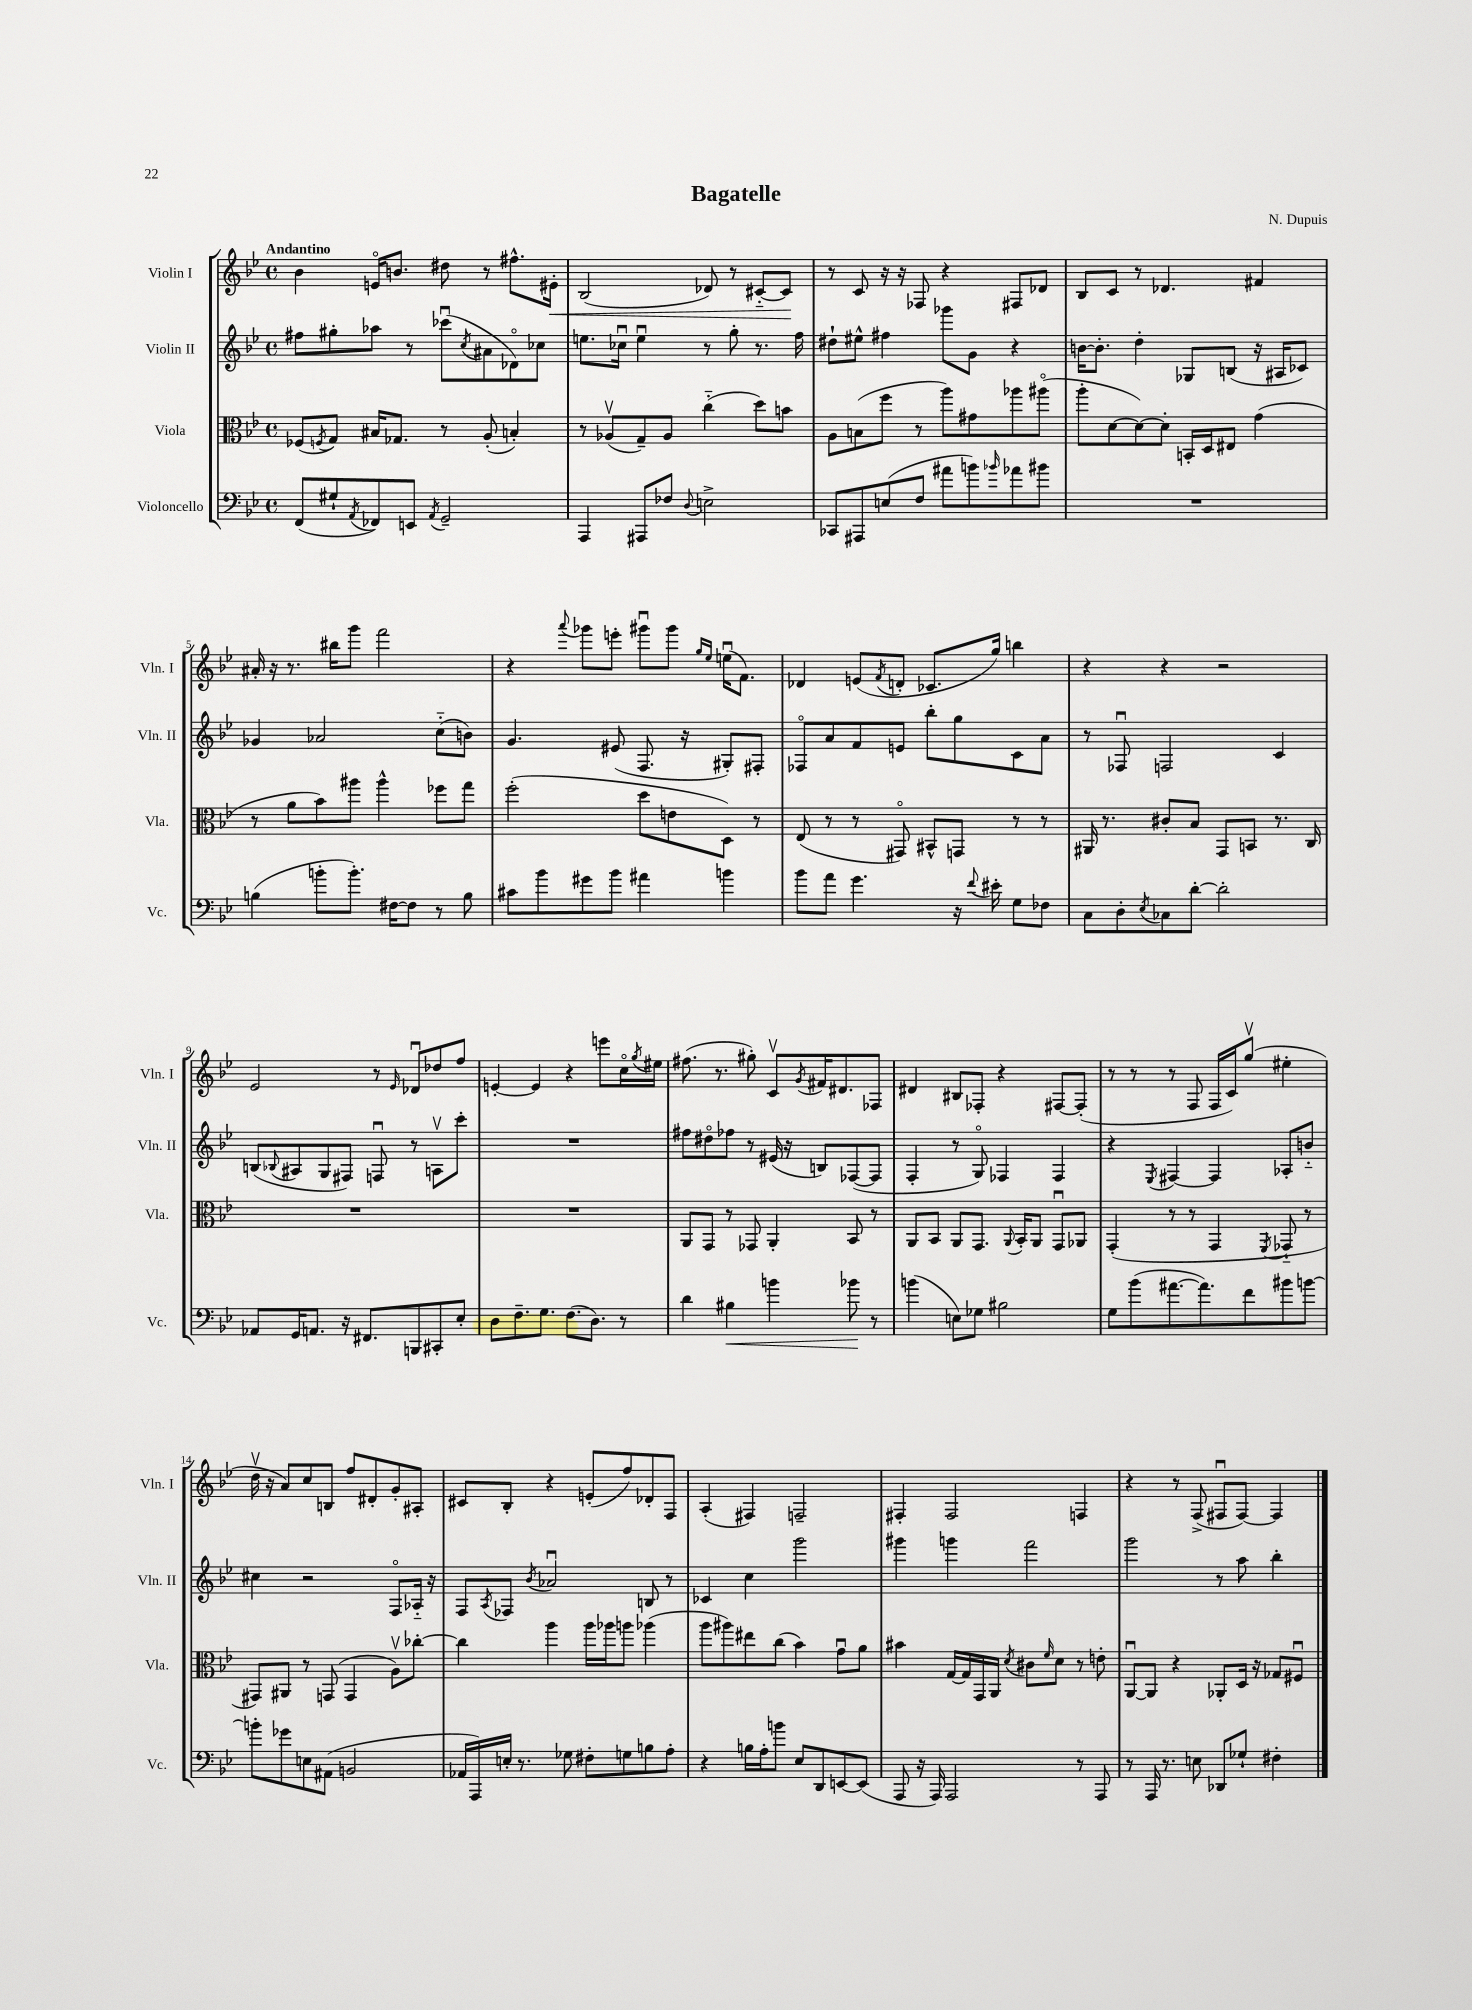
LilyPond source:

\header { title = "Bagatelle" composer = "N. Dupuis" }
<<
\new StaffGroup <<
\new Staff = "s0" \with { instrumentName = "Violin I" shortInstrumentName = "Vln. I" } {
    \clef treble \key bes \major \defaultTimeSignature \time 4/4 \tempo "Andantino"
    bes'4 e'16\flageolet b'8. dis''8 r8 fis''8.-^ eis'16-.\< |
    bes2( des'8) r8 cis'8~-_ cis'8\! |
    r8 c'8 r16 r16 fes8 r4 fis8 des'8 |
    bes8 c'8 r8 des'4. fis'4 |
    ais'16-. r16 r8. bis''16 g'''8 f'''2 |
    r4 \appoggiatura { a'''8 } ges'''8 e'''8-. gis'''8\downbow gis'''8 \grace { g''16 ees''16 } e''16\downbow( f'8.) |
    des'4 e'8( \acciaccatura { f'8 } d'8-. ces'8. g''16) b''4 |
    r4 r4 r2 |
    ees'2 r8 \grace { ees'16 } des'8\downbow des''8 f''8 |
    e'4~-. e'4 r4 e'''8 c''16\flageolet \acciaccatura { g''8 } eis''16 |
    fis''8.( r8. gis''8-.) c'8\upbow \acciaccatura { g'8 } fis'16 dis'8. fes8 |
    dis'4 bis8 fes8-. r4 fis8~ fis8-.( |
    r8 r8 r8 f8 f16 c'16) g''8\upbow( eis''4-. |
    d''16\upbow r16 a'8) c''8 b8 f''8 dis'8-. g'8-. ais8-. |
    cis'8 bes8-. r4 e'8-.( f''8) des'8-. f8 |
    a4-.( fis4) f2-- |
    fis4-. fis2 f4 |
    r4 r8 f8->( fis8\downbow fis8~) fis4 \bar "|." |
}
\new Staff = "s1" \with { instrumentName = "Violin II" shortInstrumentName = "Vln. II" } {
    \clef treble \key bes \major \defaultTimeSignature \time 4/4
    fis''8 gis''8-. aes''8 r8 ces'''8\downbow( \acciaccatura { c''8 } ais'8 des'8\flageolet) ces''8 |
    e''8. ces''16\downbow e''4\downbow r8 g''8-. r8. f''16 |
    dis''8-! eis''8-^ fis''4 ges'''8 g'8 r4 |
    b'16~ b'8.-. d''4-. ges8 b8( r16 ais16 ces'8) |
    ges'4 aes'2 c''8-_( b'8) |
    g'4. eis'8( f8. r16 gis8-.) fis8-. |
    fes8\flageolet a'8 f'8 e'8 bes''8-. g''8 c'8 a'8 |
    r8 fes8\downbow f2 c'4 |
    b8( \appoggiatura { bes8 } ais8 g8 fis8) f8\downbow r8 a8\upbow c'''8-. |
    R1 |
    fis''8 dis''8\flageolet fes''8 r8 eis'16( r16 b8) fes8~( fes8 |
    f4-. r8 g8\flageolet) fes4 fes4 |
    r4 \acciaccatura { ees8 } fis4~ fis4 aes8-. b'8-_ |
    cis''4 r2 f8\flageolet aes16-_ r16 |
    f8 \acciaccatura { a8 } fes8 \acciaccatura { bes'8 } aes'2\downbow b8 r8 |
    ces'4 c''4 g'''2 |
    gis'''4 g'''4 f'''2 |
    g'''2 r8 a''8 bes''4-. \bar "|." |
}
\new Staff = "s2" \with { instrumentName = "Viola" shortInstrumentName = "Vla." } {
    \clef alto \key bes \major \defaultTimeSignature \time 4/4
    fes8( \acciaccatura { f8 } g8) bis16 ges8. r8 a8-.( b4-.) |
    r8 aes8\upbow( g8--) aes8 c''4-_( d''8) b'8 |
    a8 b8( f''8 r8 a''8) gis'8 aes''8 ais''8\flageolet( |
    a''8-. d'8~ d'8~) d'8-. b,16-. d16 eis8 g'4( |
    r8 a'8 bes'8) ais''8 ais''4-^ fes''8 g''8 |
    f''2-.( d''8 e'8 d8) r8 |
    ees8( r8 r8 gis,8\flageolet) bis,8-^ g,8 r8 r8 |
    ais,16 r8. cis'8-. bes8 g,8 b,8 r8. c16 |
    R1 |
    R1 |
    a,8 g,8 r8 ges,8 a,4-. bes,8 r8 |
    a,8 bes,8 a,8 g,8. \appoggiatura { a,8 } bes,16-. a,8 g,8\downbow aes,8 |
    g,4-.( r8 r8 g,4 \acciaccatura { f,8 } ges,8-_ r8 |
    gis,8) ais,8 r8 g,8( g,4 a8\upbow) ces''8~-. |
    ces''4 a''4 a''16 aes''16 a''8 aes''4( |
    a''8 ais''8) eis''8 c''8( bes'4) g'8\downbow a'8 |
    bis'4 g16~ g16 g,16 a,16 \acciaccatura { d'8 } cis'8 \grace { f'16 } d'8 r8 e'8-. |
    a,8~\downbow a,8 r4 aes,8-. d16 r16 ges8 fis8\downbow \bar "|." |
}
\new Staff = "s3" \with { instrumentName = "Violoncello" shortInstrumentName = "Vc." } {
    \clef bass \key bes \major \defaultTimeSignature \time 4/4
    f,8( gis8-! \acciaccatura { a,8 } fes,8) e,8 \acciaccatura { a,8 } g,2-- |
    a,,4 ais,,8 fes8 \appoggiatura { d8 } e2-> |
    ces,8 ais,,8 e8( f8 ais'8 b'8) \grace { bes'16 } aes'8 bis'8 |
    R1 |
    b4( b'8-. b'8.-.) fis16~ fis8 r8 b8 |
    cis'8 bes'8 gis'8 bes'8 ais'4 b'4 |
    bes'8 a'8 g'4. r16 \appoggiatura { f'8 } eis'16-. g8 fes8 |
    c8 d8-. \acciaccatura { ees8 } ces8 d'8~-. d'2-. |
    aes,8 g,16 a,8. r16 fis,8. b,,8 cis,8-. ees8-. |
    d8 f8.-- g8. f8.( d8.) r8 |
    d'4 bis4\< b'4 bes'8\! r8 |
    b'4( e8) ges8 bis2 |
    g8 bes'8( ais'8.~ ais'8.) f'8 bis'8 b'8~ |
    b'8-. ges'8 e8 ais,8( b,2 |
    aes,16 a,,16) e16-. r8. ges8 fis8-. g8 b8 a8-. |
    r4 b16 a16-. b'8 ees8 d,8 e,8~ e,8( |
    a,,8 r16 a,,16) a,,2 r8 a,,8 |
    r8 a,,16 r8. e8 des,8 ges8-! fis4-. \bar "|." |
}
>>
>>
